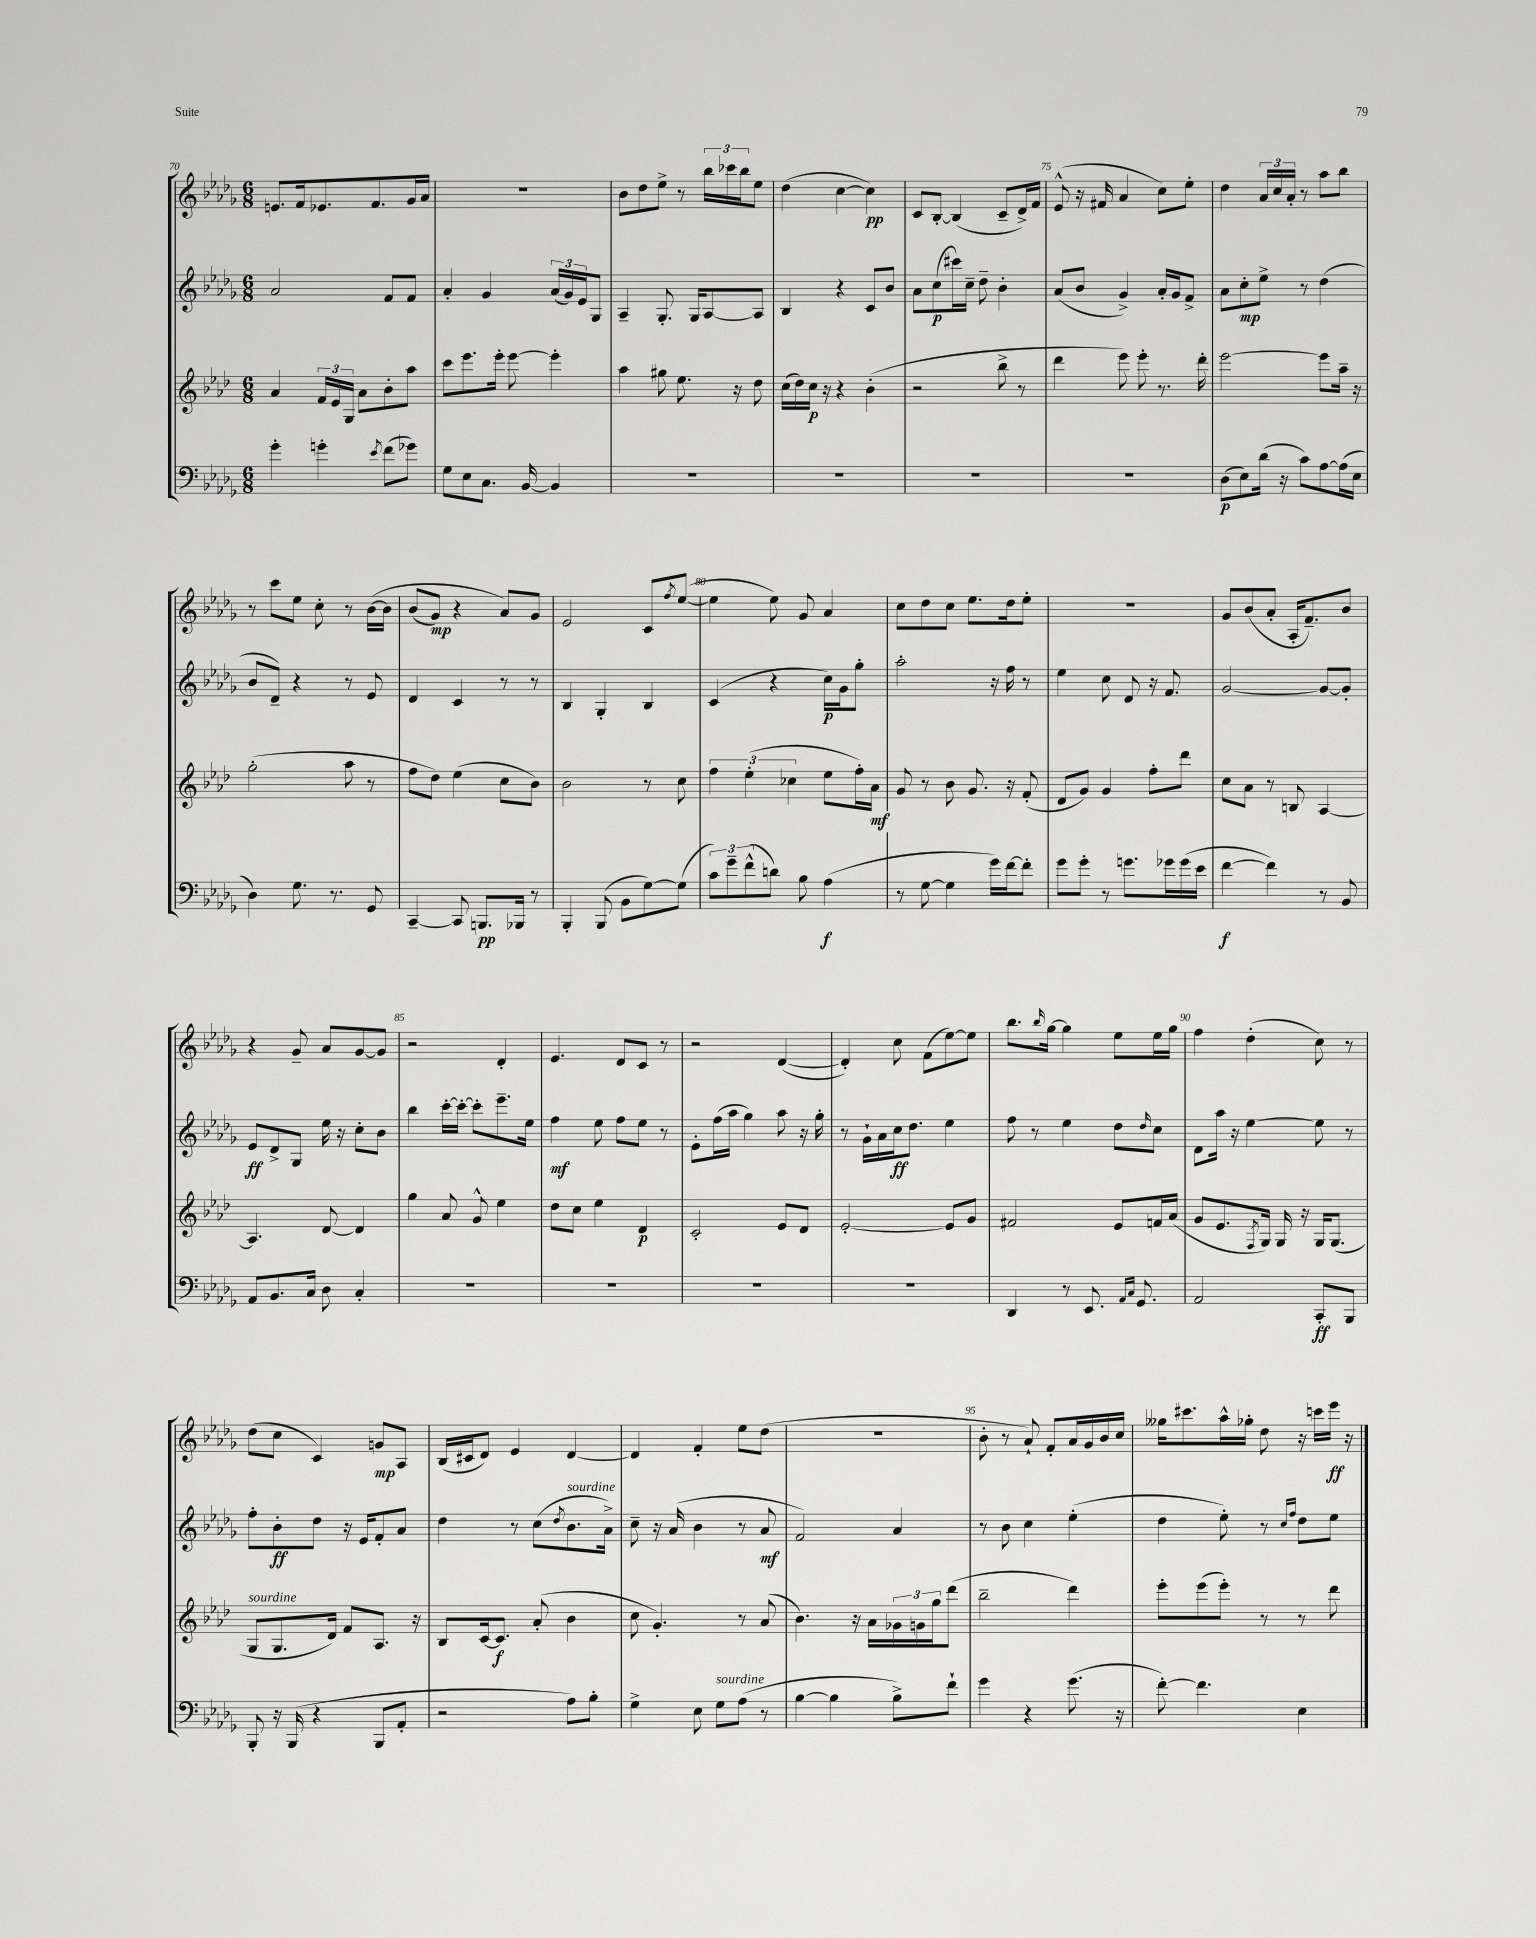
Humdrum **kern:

**kern	**kern	**kern	**kern
*staff4	*staff3	*staff2	*staff1
*clefF4	*clefG2	*clefG2	*clefG2
*k[b-e-a-d-g-]	*k[b-e-a-d-]	*k[b-e-a-d-g-]	*k[b-e-a-d-g-]
*M6/8	*M6/8	*M6/8	*M6/8
4g-'	4a-	2a-	8.e
.	.	.	16f
4g'	24f	.	8.e-
.	24e-	.	.
.	24G	.	.
.	8a-	.	.
.	.	.	8.f
8qe-	.	.	.
(8f	8b-'	8f	.
8g-)	8aa-	8f	16g-
.	.	.	16a-
=	=	=	=
8G-	8ccc	4a-'	2.r
8E-	8.eee-	.	.
8.C	.	4g-	.
.	16eee-'	.	.
.	[8eee-	.	.
[16BB-	.	.	.
4BB-]	4eee-']	(24a-	.
.	.	24g-)	.
.	.	24e-	.
.	.	8G-	.
=	=	=	=
2.r	4aa-	4A-~	8b-
.	.	.	8dd-
.	8gg#	8.G-'	8ee-^
.	8.ee-	.	8r
.	.	16G-	.
.	.	[8A-	24bb-
.	.	.	24ccc-
.	16r	.	.
.	.	.	24bb-
.	8dd-	8A-]	8ee-
=	=	=	=
2.r	(16cc	4B-	(4dd-
.	16dd-)	.	.
.	16cc	.	.
.	16r	.	.
.	4r	4r	[4cc
.	(4b-'	8c	4cc])
.	.	8b-	.
=	=	=	=
2.r	2r	8a-	8c
.	.	(8cc	[8B-'
.	.	16ccc#)	(4B-]
.	.	16cc~	.
.	.	8dd-~	.
.	8bb-^	4b-'	8c~
.	8r	.	16d-^)
.	.	.	16f
=	=	=	=
2.r	4ddd-	(8a-	(8e-^^
.	.	8b-	16r
.	.	.	16f#
.	8eee-)	4g-^)	4a-
.	8eee-'	.	.
.	8.r	16a-'	8cc)
.	.	16g-	.
.	.	8f^	8ee-'
.	16ddd-'	.	.
=	=	=	=
(8D-	[2eee-	8a-	4dd-
8E-)	.	8cc'	.
(16d-	.	8ee-^	24a-
.	.	.	24cc
16r	.	.	.
.	.	.	24a-'
8c)	.	8r	8r
[8A-	8eee-]	(4dd-	8aa-
(16A-]	16aa-~	.	8bb-
16E-	16r	.	.
=	=	=	=
4D-)	(2gg'	8b-	8r
.	.	8d-~)	8ccc
8.G-	.	4r	8ee-
.	.	.	8cc'
8.r	.	.	.
.	8aa-	8r	8r
8GG-	8r	8e-	&([16b-
.	.	.	16b-]
=	=	=	=
[4CC~	8ff	4d-	(8b-
.	8dd-)	.	8g-)
8CC]	(4ee-	4c	4r
8.BBB	.	.	.
.	8cc	8r	8a-&)
16BBB-	.	.	.
8r	8b-)	8r	8g-
=	=	=	=
4BBB-'	2b-	4B-	2e-
(8BBB-	.	4G-'	.
8BB-	.	.	.
[8G-)	8r	4B-	8c
.	.	.	8qff
(8G-]	8cc	.	([8ee-
=	=	=	=
12c)	6ff	(4c	4ee-]
12g-~	.	.	.
(12f^^	(6ee-'	.	.
8d)	.	4r	8ee-)
.	6cc-	.	.
8B-	.	.	8g-
(4A-	8ee-	16cc)	4a-
.	.	16g-	.
.	16ff')	8gg-'	.
.	16a-	.	.
=	=	=	=
8r	8g	2aa-'	8cc
[8G-	8r	.	8dd-
4G-]	8b-	.	8cc
.	8.g	.	8.ee-
16g-)	.	16r	.
[16f	16r	16ff	16dd-
8f']	(8f'	8r	8ee-'
=	=	=	=
8g-	8d-	4ee-	2.r
8g-'	8g)	.	.
8r	4g	8cc	.
8.g	.	8d-	.
.	8ff'	16r	.
16g-	.	8.f	.
(16g-	8ddd-	.	.
16e-	.	.	.
=	=	=	=
[4f	8cc	[2g-	8g-
.	8a-	.	(8b-
4f])	8r	.	8a-'
.	8B	.	16A-'
.	.	.	8.f~)
8r	[4A-	8g-_	.
8BB-	.	8g-']	8b-
=	=	=	=
8AA-	4.A-]	8e-	4r
8.BB-	.	8d-^	.
.	.	8G-	8g-~
16C	.	.	.
8D-	[8d-	16ee-	8a-
.	.	16r	.
4C'	4d-]	8cc'	[8g-
.	.	8b-	8g-]
=	=	=	=
2.r	4gg	4bb-	2r
.	8a-	[16ccc'	.
.	.	16ccc'_	.
.	8g^^	8ccc']	.
.	4ee-	8.eee-~	4d-'
.	.	16ee-	.
=	=	=	=
2.r	8dd-	4ff	4.e-
.	8cc	.	.
.	4ee-	8ee-	.
.	.	8ff	8d-
.	4d-	8ee-	8c
.	.	8r	8r
=	=	=	=
2.r	2c'	8e-'	2r
.	.	(16ff	.
.	.	16aa-	.
.	.	4gg-)	.
.	8e-	8aa-	([4d-
.	8d-	16r	.
.	.	16gg-'	.
=	=	=	=
2.r	[2e-'	8r	4d-'])
.	.	16g-`	.
.	.	16a-	.
.	.	16cc	8cc
.	.	8.dd-	.
.	.	.	(8f
.	8e-]	4ee-	[8ee-)
.	8g	.	8ee-]
=	=	=	=
4DD-	2f#	8ff	8.bb-
.	.	8r	.
.	.	.	16qqbb-
.	.	.	[16gg-
8r	.	4ee-	4gg-]
8.EE-	.	.	.
.	8e-	8dd-	8ee-
16qqAA-	.	.	.
16qqC	.	.	.
8.GG-	.	.	.
.	.	16qqdd-	.
.	16f	8cc	16ee-
.	(16a-	.	16gg-
=	=	=	=
2AA-	8g	8d-	4ff
.	8.e-	16aa-	.
.	.	16r	.
.	.	[4ee-	(4dd-'
.	8qF	.	.
.	16G)	.	.
.	16G	.	.
.	16r	.	.
8CC'	16G	8ee-]	8cc)
.	(8.G	.	.
8BBB-	.	8r	8r
=	=	=	=
8BBB-'	8G	8ff'	(8dd-
16r	8.G	8b-'	8cc
(16BBB-	.	.	.
4r	.	8dd-	4c)
.	16d-)	.	.
.	8f	16r	.
.	.	16e-	.
8BBB-	8.A-	8f'	8g
8AA-'	.	8a-	8A-
.	16r	.	.
=	=	=	=
2r	8B-	4dd-	(16B-
.	.	.	16c#
.	[16c	.	8d-)
.	8.c]	.	.
.	.	8r	4e-
.	(8a-'	(8cc	.
.	.	8qdd-	.
8A-)	4b-	8.b-	[4d-
8B-'	.	.	.
.	.	16a-^)	.
=	=	=	=
4G-^	8cc	8cc~	4d-]
.	4.g')	16r	.
.	.	(16a-	.
8E-	.	4b-	4f'
8G-	.	.	.
(8A-	8r	8r	8ee-
8r	(8a-	8a-	(8dd-
=	=	=	=
[4B-	4.b-)	2f)	2.r
4B-]	.	.	.
.	16r	.	.
.	16a-	.	.
8B-^)	24g-	4a-	.
.	24g	.	.
.	24gg	.	.
8f`	(8ddd-	.	.
=	=	=	=
4g-	2bb-~	8r	8b-'
.	.	8b-	8r
4r	.	4cc	8a-`)
.	.	.	8f'
(8.g-	4ddd-)	(4ee-'	16a-
.	.	.	16g-
.	.	.	16b-
16r	.	.	16cc
=	=	=	=
[8f')	8eee-'	4dd-	16gg--
.	.	.	8.ccc#
4.f]	(8eee-	.	.
.	8eee-')	8ee-')	16aa-^^
.	.	.	16gg-'
.	8r	8r	8dd-
.	.	16qqcc	.
.	.	16qqff	.
4E-	8r	8dd-	16r
.	.	.	16ccc
.	8ddd-	8ee-	16eee-
.	.	.	16r
==	==	==	==
*-	*-	*-	*-
